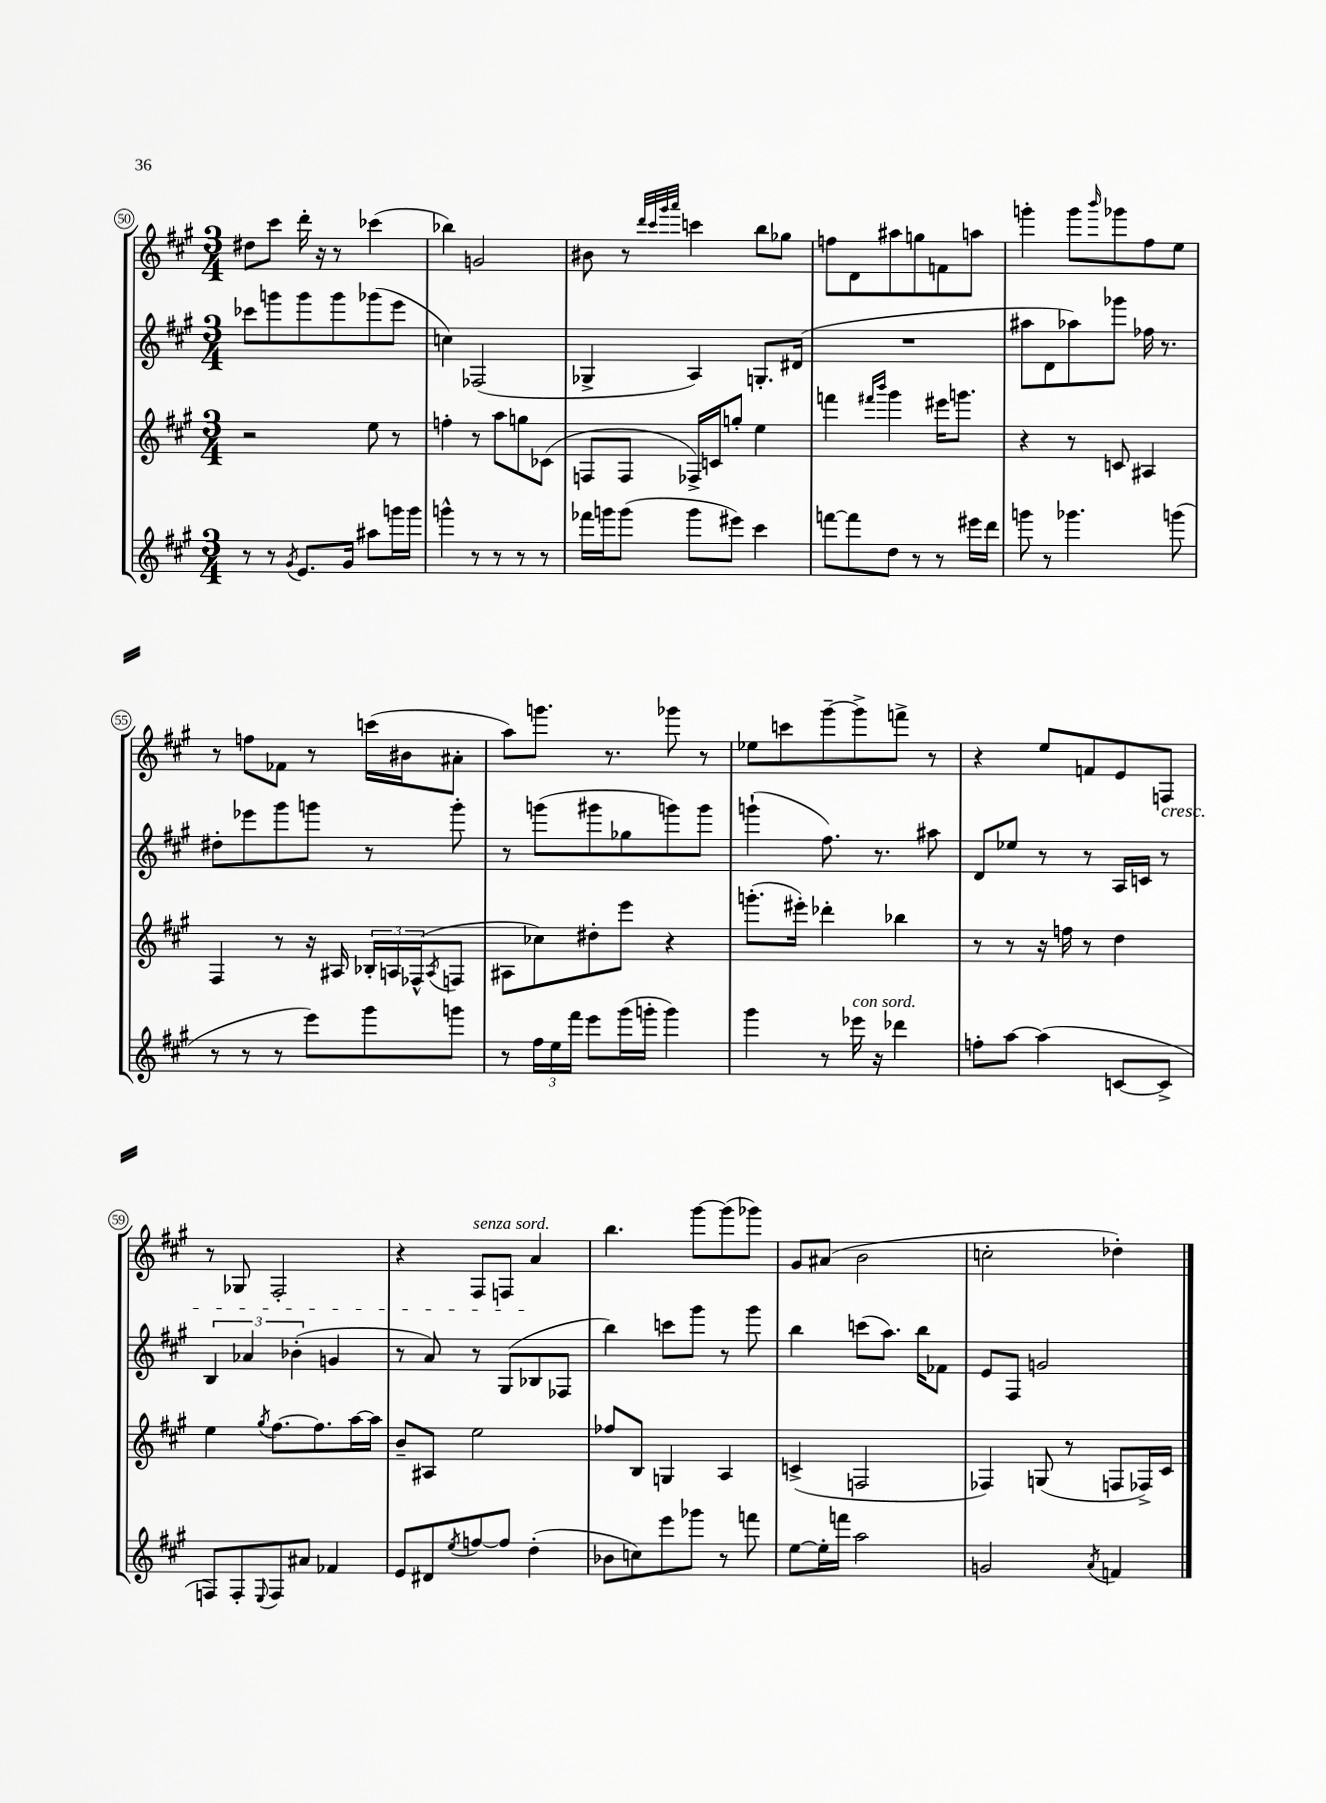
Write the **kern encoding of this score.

**kern	**kern	**kern	**kern
*staff4	*staff3	*staff2	*staff1
*clefG2	*clefG2	*clefG2	*clefG2
*k[f#c#g#]	*k[f#c#g#]	*k[f#c#g#]	*k[f#c#g#]
*M3/4	*M3/4	*M3/4	*M3/4
8r	2r	8ccc-	8dd#
8r	.	8ggg	8ccc#
8qg#	.	.	.
8.e	.	8ggg	16ddd'
.	.	.	16r
.	.	8ggg	8r
16g#	.	.	.
8aa#	8ee	(8ggg-	(4ccc-
16ggg	8r	8eee	.
16ggg	.	.	.
=	=	=	=
4ggg^^	4ff'	4cc)	4bb-)
8r	8r	(2F-	2g
8r	8aa	.	.
8r	8gg	.	.
8r	(8c-	.	.
=	=	=	=
16fff-	8F	4G-^	8b#
16ggg	.	.	.
(8ggg	8F	.	8r
.	.	.	32qqddd
.	.	.	32qqccc#
.	.	.	32qqggg#
.	.	.	32qqaaa
8ggg	16F-^)	4A)	4ccc
.	16c	.	.
8eee#)	8gg'	.	.
4ccc#	4ee	8.G'	8bb
.	.	.	8gg-
.	.	(16d#	.
=	=	=	=
[8fff	4fff	2.r	8ff
8fff]	.	.	8d
.	16qqfff#	.	.
.	16qqbbb	.	.
8dd	4ggg#	.	8aa#
8r	.	.	8gg
8r	16eee#	.	8f
.	8.ggg	.	.
16eee#	.	.	8aa
16ddd	.	.	.
=	=	=	=
8ggg	4r	8aa#	4ggg'
8r	.	8d	.
4.ggg-	8r	8aa-)	8ggg
.	.	.	16qqbbb
.	8c	8ggg-	8ggg-
.	4A#	16ff-	8ff#
.	.	8.r	.
(8ggg	.	.	8ee
=	=	=	=
8r	4F#	8dd#'	8r
8r	.	8eee-	8ff
8r	8r	8ggg#	8f-
8eee)	16r	8ggg	8r
.	16A#	.	.
8ggg#	24B-'	8r	(16ccc
.	24A	.	.
.	.	.	16b#
.	(24F-^^	.	.
.	8qA	.	.
8ggg	8F	8ggg'	8a#'
=	=	=	=
8r	8A#	8r	8aa)
24ff#	8cc-)	(8ggg	8.ggg
24ee	.	.	.
24fff#	.	.	.
8eee	8dd#'	8ggg#	.
.	.	.	8.r
(16ggg#	8eee	8gg-	.
16ggg'	.	.	.
4ggg)	4r	8ggg)	8ggg-
.	.	8ggg	8r
=	=	=	=
4ggg#	(8.ggg'	(4ggg`	8ee-
.	.	.	8ccc
.	16eee#')	.	.
8r	4ddd-'	8.ff#)	[8ggg#~
16eee-	.	.	8ggg#^]
16r	.	8.r	.
4ddd-	4bb-	.	8fff^
.	.	8aa#	8r
=	=	=	=
8ff'	8r	8d	4r
[8aa	8r	8ee-	.
(4aa]	16r	8r	8ee
.	16ff	.	.
.	8r	8r	8f
[8c	4dd	16A	8e
.	.	16c	.
8c^]	.	8r	8F
=	=	=	=
8F)	4ee	6B	8r
8F'	.	.	8G-
.	.	6a-	.
8qqE	8qgg#	.	.
8F	[8.ff#	.	2F#'
.	.	(6b-'	.
8a#	.	.	.
.	8.ff#]	.	.
4f-	.	4g	.
.	[16aa	.	.
.	16aa]	.	.
=	=	=	=
8e	8b~	8r	4r
8d#	8A#	8a)	.
8qee	.	.	.
[8ff	2ee	8r	8F#
8ff]	.	(8G#	8F
(4dd'	.	8B-	4a
.	.	8F-	.
=	=	=	=
8b-	8ff-	4bb)	4.bb
8cc)	8B	.	.
8eee	4G	8ccc	.
8ggg-	.	8ggg#	[8ggg#
8r	4A	8r	(8ggg#]
8fff	.	8ggg#	8ggg-)
=	=	=	=
[8ee	(4c^	4bb	8g#
16ee']	.	.	(8a#
16fff	.	.	.
2aa	2F	(8ccc	2b
.	.	8.aa)	.
.	.	16bb	.
.	.	8f-	.
=	=	=	=
2g	4F-)	8e	2cc'
.	.	8F#	.
.	(8G	2g	.
.	8r	.	.
8qa	.	.	.
4f	8F	.	4dd-')
.	16F-^)	.	.
.	16c#	.	.
==	==	==	==
*-	*-	*-	*-
